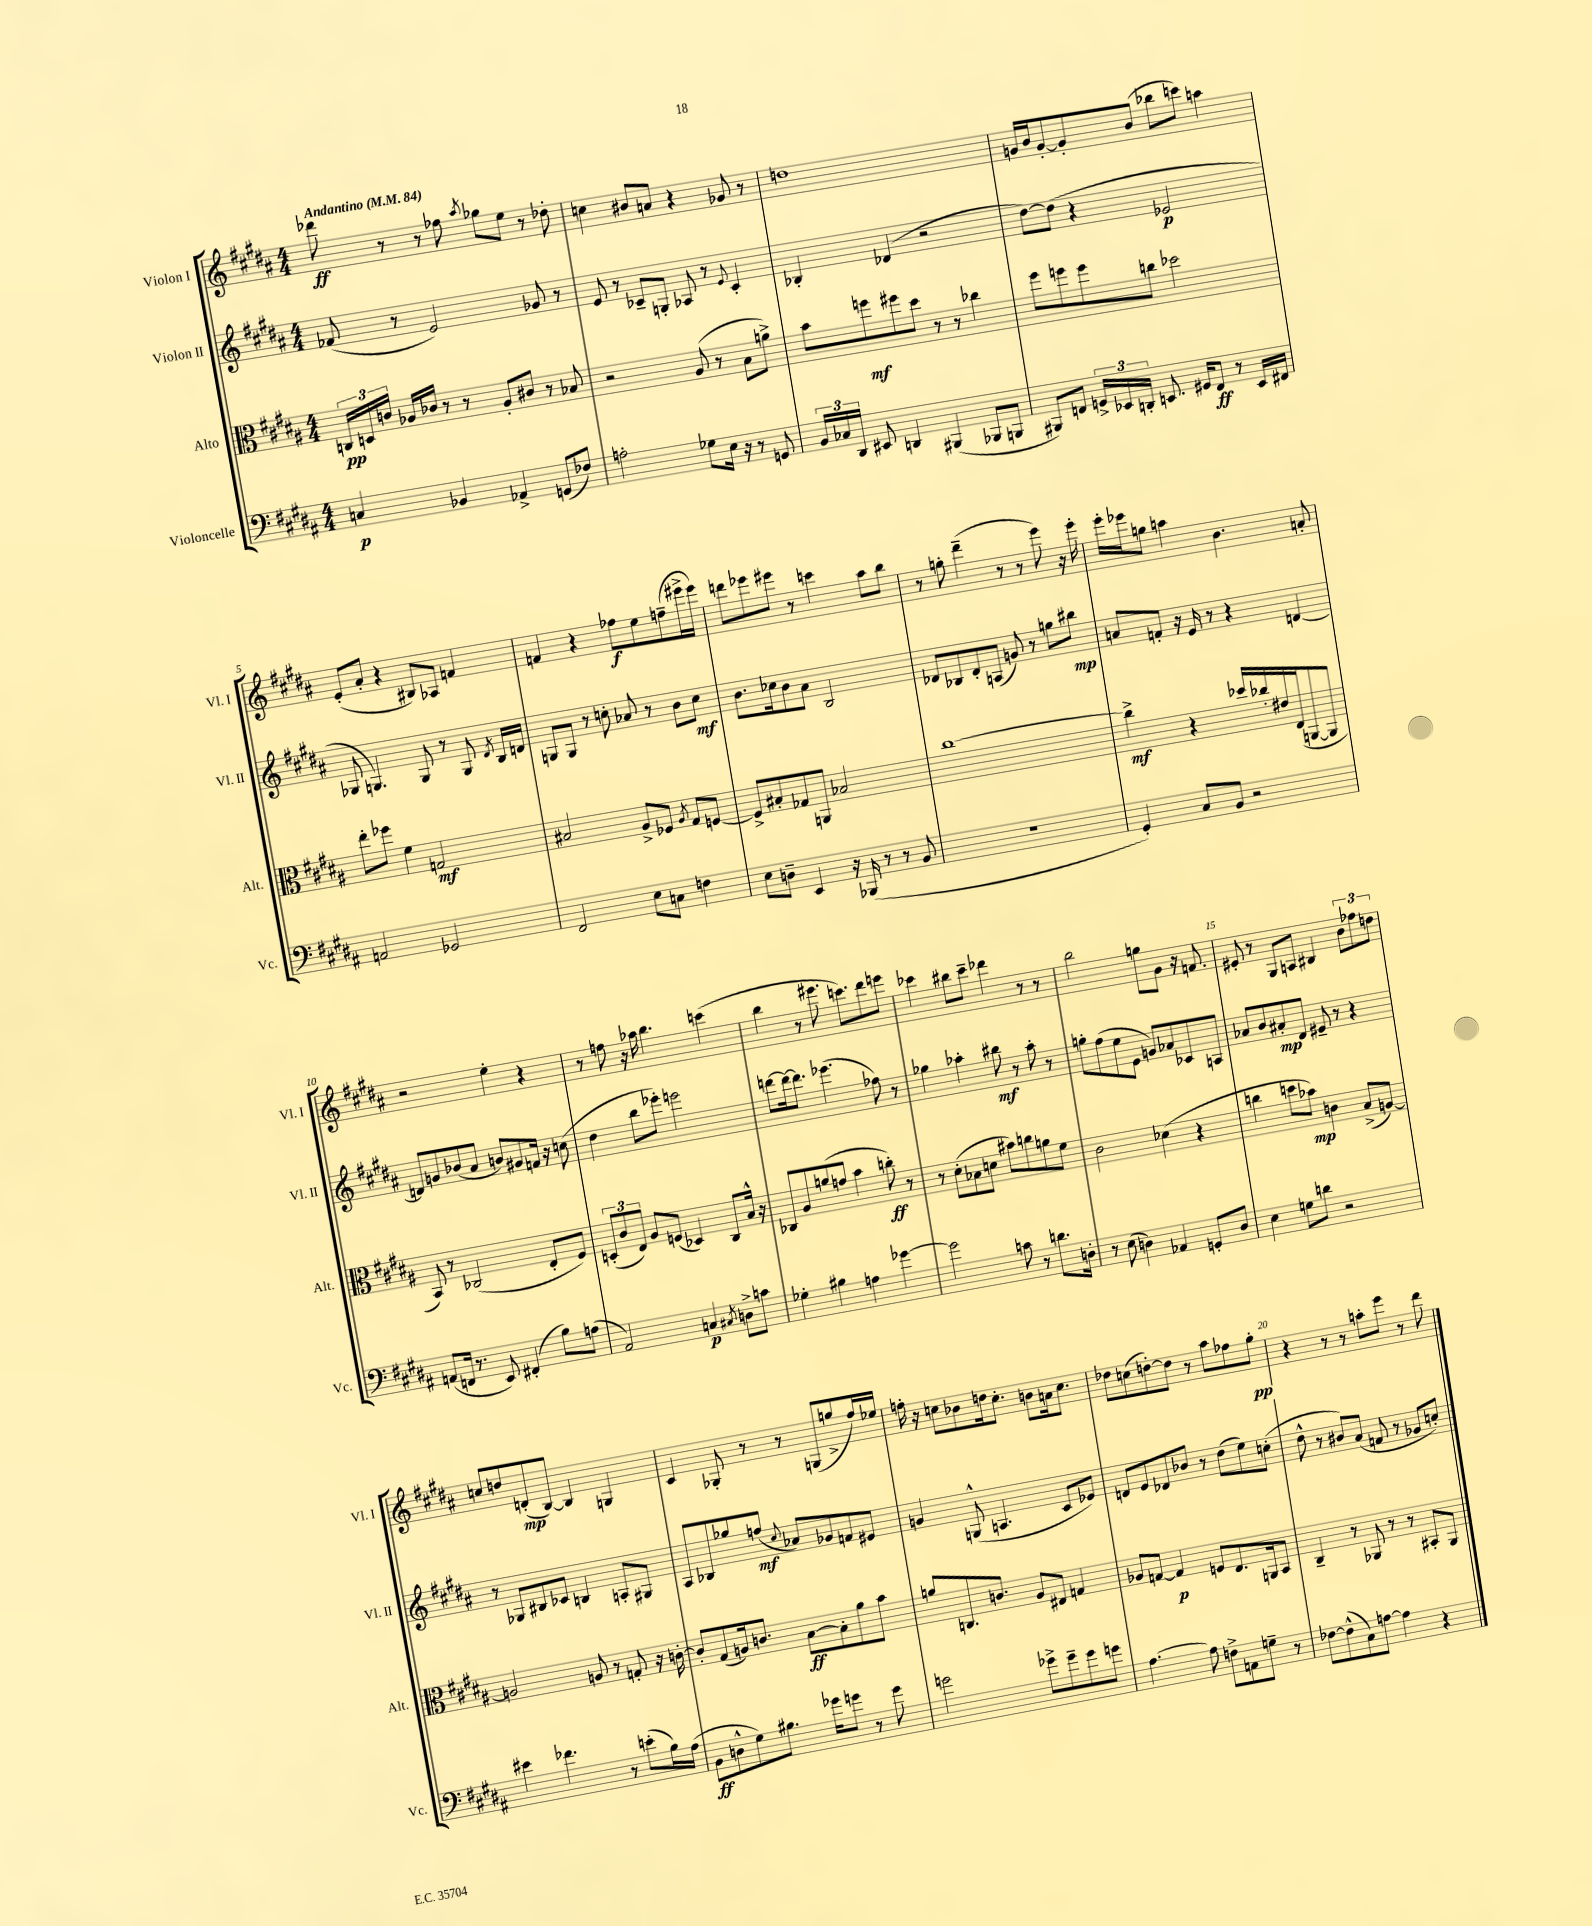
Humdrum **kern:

**kern	**kern	**kern	**kern
*staff4	*staff3	*staff2	*staff1
*clefF4	*clefC3	*clefG2	*clefG2
*k[f#c#g#d#a#]	*k[f#c#g#d#a#]	*k[f#c#g#d#a#]	*k[f#c#g#d#a#]
*M4/4	*M4/4	*M4/4	*M4/4
*MM84	*MM84	*MM84	*MM84
4C/	24C/LL	(8f-/	8ddd-\
.	24D/	.	.
.	24c/JJ	.	.
.	16A-/LL	8r	8r
.	16c-/JJ	.	.
4BB-/	8r	2e/)	8r
.	8r	.	8ff-\
.	.	.	8qaa#/
4AA-^/	8A-'/L	.	8gg-\L
.	8c#/J	.	8ee\J
(8GG/L	8r	8g-/	8r
8F-/J)	8B-/	8r	8dd-'\
=	=	=	=
2A'\	2r	8e/	4cc\
.	.	8r	.
.	.	8c-~/L	8b#/L
.	.	8G'/J	8a/J
8G-\L	(8A#/	8A-/	4r
16E\Jk	8r	8r	.
16r	.	.	.
.	.	8qqe/	.
8r	8B\L	4c-'/	8g-/
8GG/	8a^\J)	.	8r
=	=	=	=
24BB/LL	8b\L	4B-'/	1dd
24C-/	.	.	.
24DD#/JJ	.	.	.
8EE#/	8ff\	.	.
4DD/	8ff#\	(4d-/	.
.	8dd#\J	.	.
(4BBB#/	8r	2r	.
.	8r	.	.
8BBB-/L	4cc-\	.	.
8BBB/J	.	.	.
=	=	=	=
8BBB#/L)	8ff#\L	[8dd#\L)	16g/LL
.	.	.	16b/J
8FF/J	8ff\	(8dd#\]J	[8g'/
24GG^/LL	8ff\	4r	8g'/]
24EE-/	.	.	.
24DD'/JJ	.	.	.
8.EE/	8cc\J	.	(8b/J
.	2dd-\	2e-/	8bb-\L
16GG#/LK	.	.	.
8FF/J	.	.	8ccc\J)
8r	.	.	4aa\
16EE/LL	.	.	.
16FF#/JJ	.	.	.
=	=	=	=
2AA/	8ee'\L	8G-/	(8e'/L
.	8ff-\J	4.G/)	8a#'/J
.	4f#\	.	4r
2GG-/	2G/	8G/	8B#/L)
.	.	8r	8A-/J
.	.	8G/	4f/
.	.	8qd#/	.
.	.	16B/LL	.
.	.	16d/JJ	.
=	=	=	=
2FF#/	2B#/	8G/L	4f/
.	.	8G/J	.
.	.	8r	4r
.	.	8cc'\	.
8E\L	8A#^/L	8a-/	8ff-\L
8C\J	8F-/J	8r	8ee\
.	8qA#/	.	.
4F\	8G#/L	8b\L	(8ff~\
.	[8F/J	8cc\J	16eee#^\L
.	.	.	16eee#\JJ)
=	=	=	=
8E\L	8F^/]L	8.b\L	8ddd\L
8D~\J	8B#'/	.	8eee-\
.	.	16cc-\k	.
4EE/	8G-/	8b\	8eee#\J
.	8AA/J	8a#\J	8r
16r	2B-/	2B/	4ccc\
(16BBB-/	.	.	.
8r	.	.	.
8r	.	.	8aa#\L
8BB/	.	.	8bb\J
=	=	=	=
1r	[1cc#	8d-/L	8r
.	.	8B-/	8gg'\
.	.	8d-'/	(4ddd#~\
.	.	(8A/J	.
.	.	8g/)	8r
.	.	8r	8r
.	.	8gg\L	8eee\)
.	.	8bb#\J	16r
.	.	.	16eee'\
=	=	=	=
4GG#'/)	4cc#^\]	8a/L	16eee'\LL
.	.	.	16eee-\J
.	.	8f'/J	8gg\J
8C#/L	4r	16r	4aa\
.	.	16e/	.
8BB/J	.	8r	.
2r	16dd-/LL	4r	4.b\
.	16cc-'/	.	.
.	16e#/	.	.
.	(16E/J	.	.
.	[8AA/	[4d/	.
.	8AA/]J	.	8a'/
=	=	=	=
(8AA/L	8BB/)	8d/]L	2r
16FF/Jk	8r	8g/	.
8.r	.	.	.
.	(2C-/	(8b-/	.
8EE/)	.	8a#/J	.
(4FF#'/	.	8b/L)	4ee'\
.	.	8g#/	.
8B\L)	8E'/L	16f/Jk	4r
.	.	16r	.
(8A\J	8F#/J)	(8cc\	.
=	=	=	=
2AA#/)	(12D'/L	4dd#\	8r
.	12c#/	.	.
.	.	.	8ff\
.	12E/J)	.	.
.	8A#/L	8bb\L	16r
.	.	.	16aa-\
.	(8F/J	8eee-'\J)	4.bb\
4C/	4D-/)	2eee\	.
8qC#/	.	.	.
8D^\L	8C#/L	.	(4ccc\
8c\J	16B^^/Jk	.	.
.	16r	.	.
=	=	=	=
4G-'\	8C-/L	[8ddd\L	4bb\
.	8A#/	16ddd\_k	.
.	.	8.ddd\]J	.
4B#\	(8a/	.	8r
.	8g/J	(4.eee-\	8.eee#\
4A\	4b\	.	.
.	.	.	8.ccc\L)
[4g-\	8cc'\)	8ff-\)	8ddd#\
.	8r	8r	8eee\J
=	=	=	=
2g-\]	8r	4gg-\	4ccc-\
.	(8d#'\L	.	.
.	8B-\	4aa-'\	8bb#\L
.	8d\J	.	8ccc-~\J
8c\	8b#\L)	8bb#\	4ddd-\
8r	8cc\	8r	.
8.d\L	8a\	8aa-'\	8r
.	8f#\J	8r	8r
16D'\Jk	.	.	.
=	=	=	=
8r	2c#\	8gg'\L	2bb\
(8E\	.	(8ff#\	.
4D\)	.	8ee\	.
.	.	8e\J	.
4AA-/	(4d-\	8g/L)	8gg\L
.	.	8a-/	8g#\J
8GG'/L	4r	8c-/	16r
.	.	.	8.f/
8D/J	.	8A/J	.
=	=	=	=
4E\	4cc\	8a-/L	8e#'/
.	.	8b/	8r
8G\L	8dd\L	8a#'/	8G#/L
8d\J	8b-\J)	8d#/J	8A/J
2r	4c\	8e#~/	4B#/
.	.	8r	.
.	(8B^/L	4r	12b\L
.	.	.	12ff-\
.	[8A/J)	.	.
.	.	.	12dd\J
=	=	=	=
4e#\	2A/]	8r	8cc/L
.	.	8G-/L	8dd/
4.f-\	.	8B#/	(8d'/
.	.	8c-/J	[8B/J)
.	8A/	4B/	4B/]
8r	8r	.	.
(8e'\L	8G'/	8A'/L	4G/
16B\L)	16r	8G#/J	.
(16A#\JJ	[16c'\	.	.
=	=	=	=
8BB\L	8c'/]L	8A#/L	4c#/
8D^^\	(8G#/	8B-/	.
8G#\)	16A/k)	8gg-/	8G-'/
.	8.c/J	.	.
8.B#\J	.	(8ff/J	8r
.	.	8qqcc#/	.
.	[8B\L	8a-/L)	8r
16g-\LK	.	.	.
8g\J	8B'\]	8g-/	(8G/L
8r	8a#\	8f/	8gg^/
8g\	8b\J	8e#/J	16ff#/L)
.	.	.	16ee-/JJ
=	=	=	=
2g\	8a/L	4g/	16ff'\
.	.	.	16r
.	8.C/	.	8cc\L
.	.	(8G^^/	8b-\
.	8.c/J	.	.
.	.	4.A/	16dd\k
.	.	.	8.cc'\J
8g-^\L	8A#/L	.	.
8g-~\	8E#/J	.	8b\L
8g-\	4G/	8c#/L	16a\k
.	.	.	8.cc\J
8g\J	.	8e-/J)	.
=	=	=	=
[4.A#\	8A-/L	8d/L	8dd-\L
.	[8G/J	8e/	(8cc\
.	4G/]	8d-/	[8dd'\)
8A#\]	.	8b-/J	8dd\]J
8F^\L	8F/L	8r	8r
8AA\	8.E/	(8dd#\L	8aa#\L
8G~\J	.	8ee\)	8ff-\
.	16AA/k	.	.
8r	8BB/J	(8cc'\J	8gg#'\J
=	=	=	=
[8F-\L	4C#~/	8dd#^^\	4r
(8F-^^\]	.	8r	.
8C#\)	8r	8b#/L)	8r
[8A\J	8AA-/	(8a#/J	8r
4A\]	8r	8f/	8aa'\L
.	8r	8r	8eee\J
4r	8BB#'/L	8g-/L	8r
.	8AA-/J	8cc'/J)	8ddd#\
==	==	==	==
*-	*-	*-	*-
